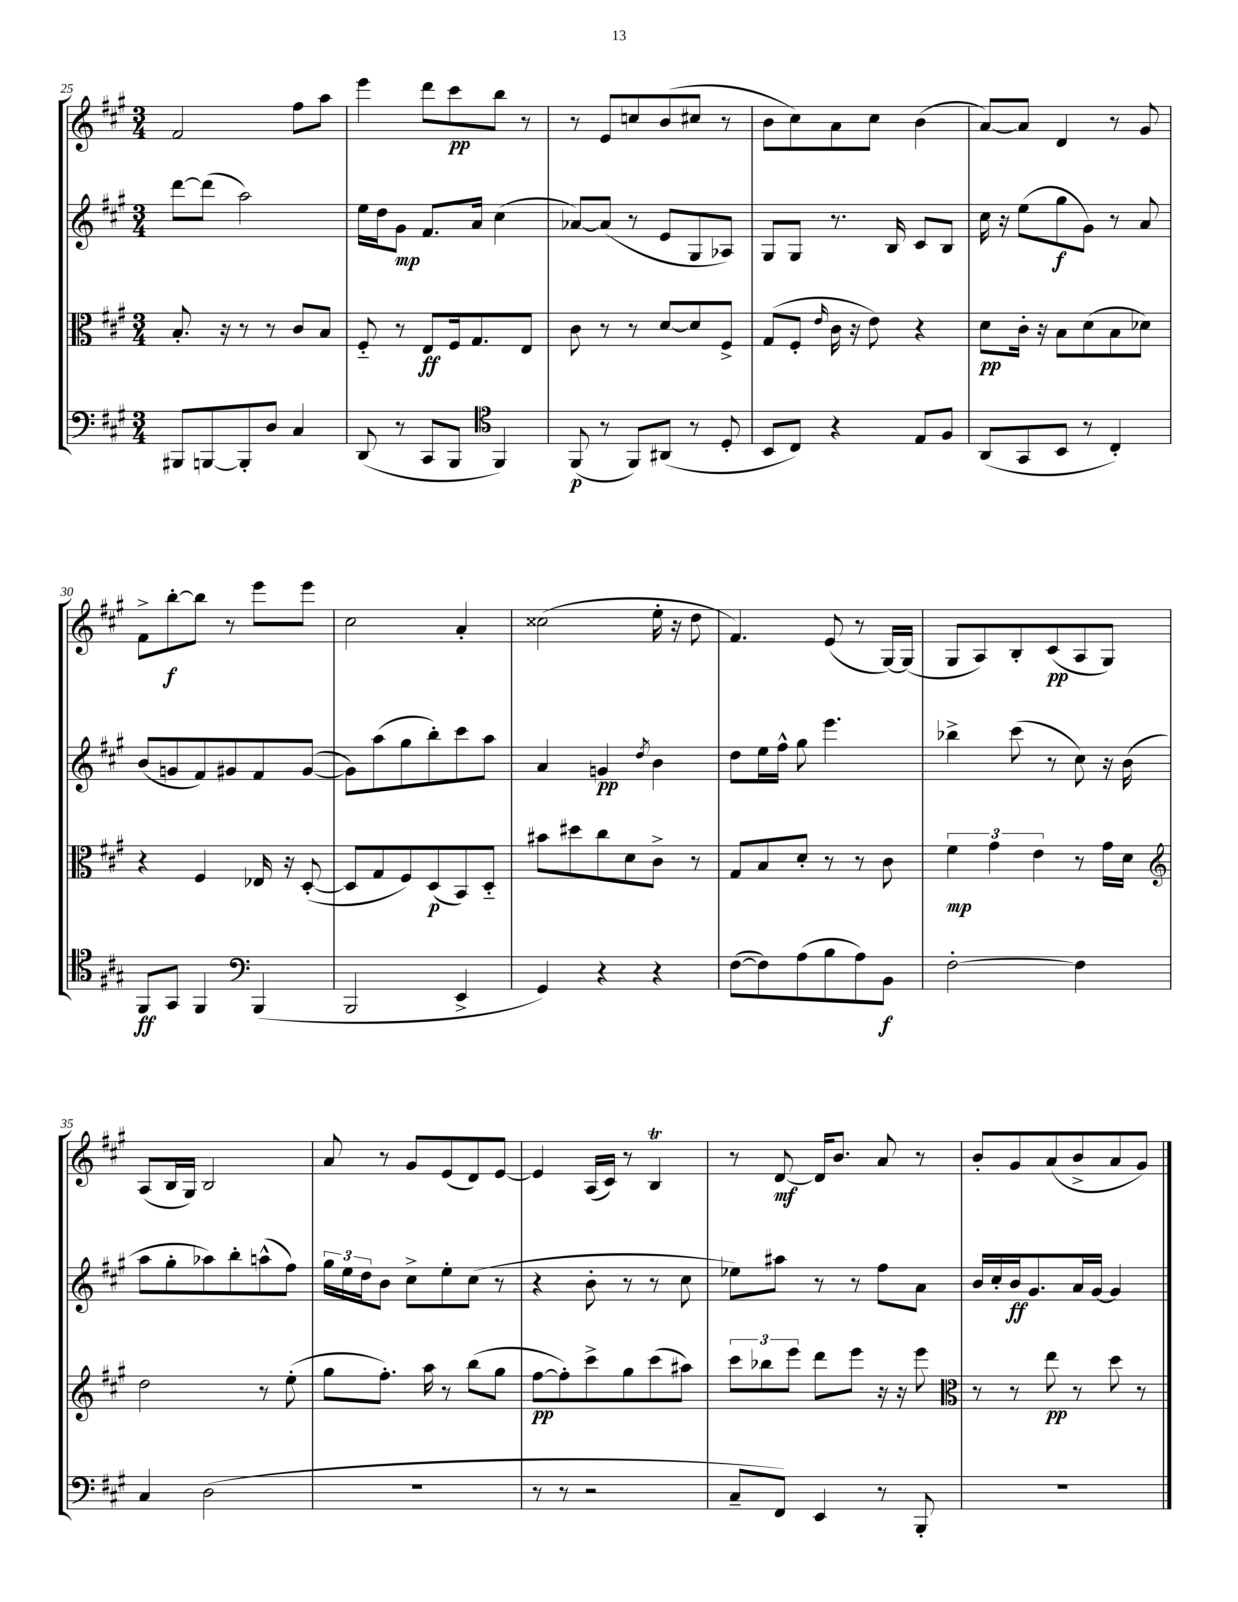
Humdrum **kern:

**kern	**kern	**kern	**kern
*staff4	*staff3	*staff2	*staff1
*clefF4	*clefC3	*clefG2	*clefG2
*k[f#c#g#]	*k[f#c#g#]	*k[f#c#g#]	*k[f#c#g#]
*M3/4	*M3/4	*M3/4	*M3/4
8BBB#	8.B'	[8ddd	2f#
[8BBB	.	(8ddd]	.
.	16r	.	.
8BBB']	8r	2aa)	.
8D	8r	.	.
4C#	8c#	.	8ff#
.	8B	.	8aa
=	=	=	=
(8DD	8F#'~	16ee	4eee
.	.	16dd	.
8r	8r	8g#	.
8CC#	8E	8.f#	8ddd
8BBB	16F#	.	8ccc#
.	8.G#	16a	.
*clefC4	*	*	*
4FF#)	.	(4cc#	8bb
.	8E	.	8r
=	=	=	=
(8FF#	8c#	[8a-)	8r
8r	8r	(8a-]	8e
8FF#)	8r	8r	8cc
(8AA#	[8d	8e	(8b
8r	8d]	8G#	8cc#
8D'	8F#^	8A-)	8r
=	=	=	=
8BB	(8G#	8G#	8b
8C#)	8F#'	8G#	8cc#)
.	16qqe	.	.
4r	16c#	8.r	8a
.	16r	.	.
.	8e)	.	8cc#
.	.	16B	.
8E	4r	8c#	(4b
8F#	.	8B	.
=	=	=	=
(8AA	8d	16cc#	[8a)
.	.	16r	.
8GG#	16c#'	(8ee	8a]
.	16r	.	.
8BB	8B	8gg#	4d
8r	(8d	8g#)	.
4C#')	8B	8r	8r
.	8d-)	8a	8g#
=	=	=	=
8FF#	4r	(8b	8f#^
8GG#	.	8g	[8bb'
4FF#	4F#	8f#)	8bb]
.	.	8g#	8r
*clefF4	*	*	*
(4BBB	16E-	8f#	8eee
.	16r	.	.
.	([8D'	([8g#	8eee
=	=	=	=
2BBB	8D]	8g#])	2cc#
.	8G#	(8aa	.
.	8F#)	8gg#	.
.	(8D	8bb')	.
4EE^	8BB)	8ccc#	4a'
.	8D'~	8aa	.
=	=	=	=
4GG#)	8b#	4a	(2cc##
.	8dd#	.	.
4r	8cc#	4g	.
.	8d	.	.
.	.	8qdd	.
4r	8c#^	4b	16ee'
.	.	.	16r
.	8r	.	8dd
=	=	=	=
([8F#	8G#	8dd	4.f#)
8F#])	8B	16ee	.
.	.	16ff#^^	.
(8A	8d'	8gg#	.
8B	8r	4.eee	(8e
8A)	8r	.	8r
8BB	8c#	.	[16G#)
.	.	.	(16G#]
=	=	=	=
[2F#'	6f#	4bb-^	8G#
.	.	.	8A)
.	6g#	.	.
.	.	(8ccc#	8B'
.	6e	.	.
.	.	8r	(8c#
4F#]	8r	8cc#)	8A
.	16g#	16r	8G#)
.	16d	(16b	.
=	=	=	=
*	*clefG2	*	*
4C#	2dd	8aa	(8A
.	.	8gg#'	16B
.	.	.	16G#)
(2D	.	8aa-)	2B
.	.	8bb'	.
.	8r	(8aa^^	.
.	(8ee'	8ff#)	.
=	=	=	=
2.r	8gg#	24gg#	8a
.	.	24ee	.
.	.	24dd	.
.	8.ff#')	8b	8r
.	.	8cc#^	8g#
.	16aa	.	.
.	8r	8ee'	(8e
.	(8bb	(8cc#	8d)
.	8gg#	8r	[8e
=	=	=	=
8r	[8ff#	4r	4e]
8r	8ff#'])	.	.
2r	8ccc#^	8b'	(16A
.	.	.	16c#)
.	8gg#	8r	8r
.	(8ccc#	8r	4B
.	8aa#)	8cc#	.
=	=	=	=
8C#~	12ccc#	8ee-)	8r
.	12bb-	.	.
8FF#)	.	8aa#	[8d
.	12eee	.	.
4EE	8ddd	8r	16d]
.	.	.	8.b
.	8eee	8r	.
8r	16r	8ff#	8a
.	16r	.	.
8BBB'	8eee	8a	8r
=	=	=	=
*	*clefC3	*	*
2.r	8r	16b	8b'
.	.	16cc#'	.
.	8r	16b	8g#
.	.	8.g#	.
.	8ee	.	(8a
.	8r	16a	8b^
.	.	[16g#	.
.	8dd	4g#]	8a
.	8r	.	8g#)
==	==	==	==
*-	*-	*-	*-
